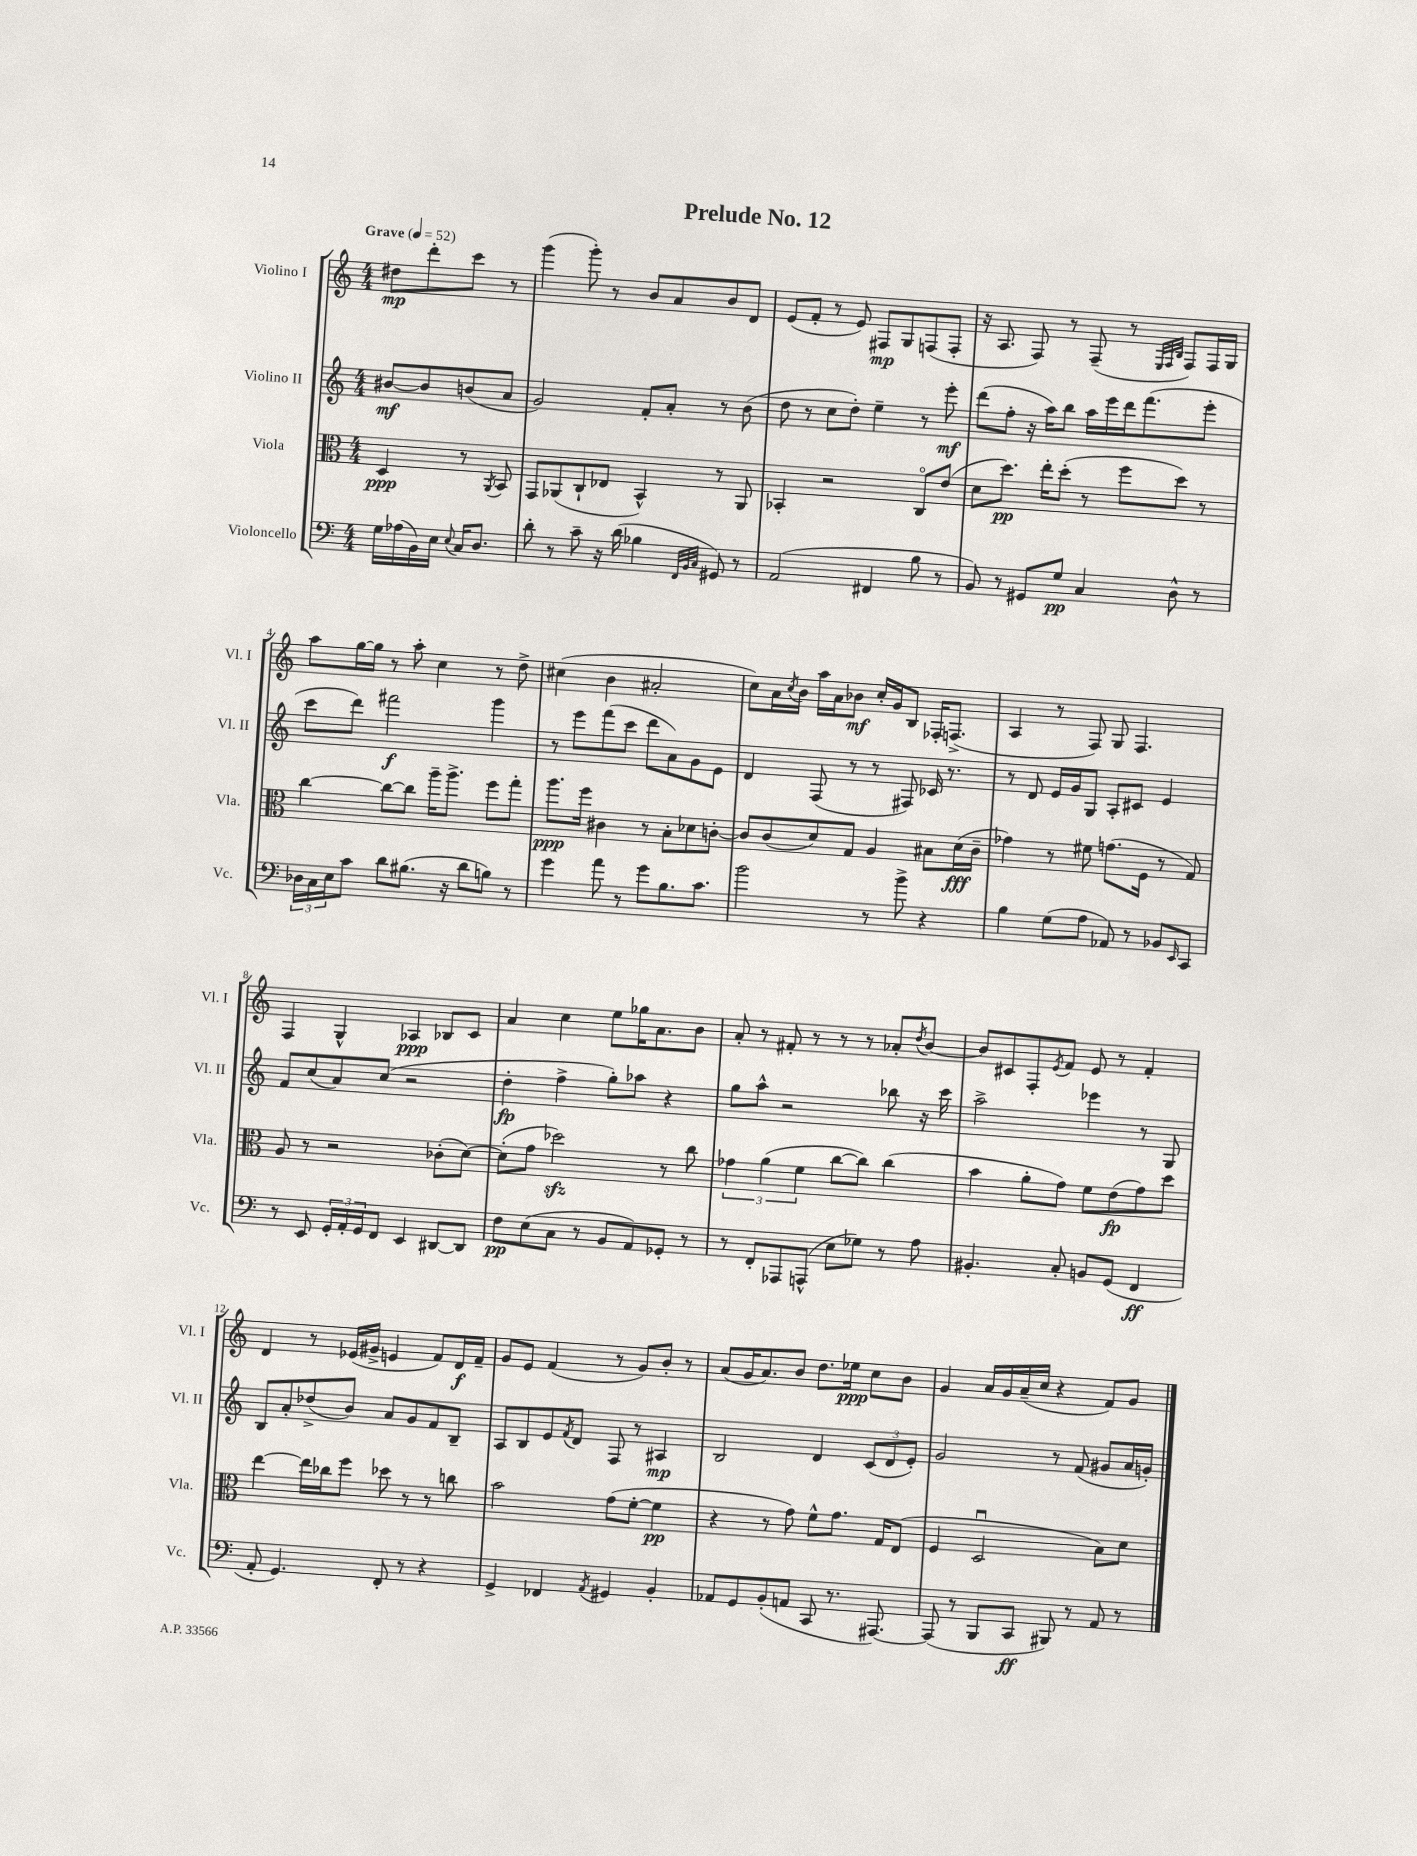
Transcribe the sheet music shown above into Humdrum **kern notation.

**kern	**dynam	**kern	**dynam	**kern	**dynam	**kern	**dynam
*part4	*part4	*part3	*part3	*part2	*part2	*part1	*part1
*staff4	*staff4	*staff3	*staff3	*staff2	*staff2	*staff1	*staff1
*I"Violoncello	*	*I"Viola	*	*I"Violino II	*	*I"Violino I	*
*I'Vc.	*	*I'Vla.	*	*I'Vl. II	*	*I'Vl. I	*
*clefF4	*	*clefC3	*	*clefG2	*	*clefG2	*
*k[]	*	*k[]	*	*k[]	*	*k[]	*
*M4/4	*	*M4/4	*	*M4/4	*	*M4/4	*
*MM52	*	*MM52	*	*MM52	*	*MM52	*
=	=	=	=	=	=	=	=
!	!	!	!	!	!	!LO:TX:a:B:t=Grave	!
16G\LL	.	4D/	ppp	[8b#X/L	mf	8dd#X\L	mp
(16A-X\	.	.	.	.	.	.	.
16BB\)	.	.	.	8b#/]	.	8ddd'\	.
16E\JJ	.	.	.	.	.	.	.
8qqE/	.	.	.	.	.	.	.
16C/KL	.	8r	.	(8bn/	.	8ccc\J	.
8.D/J	.	.	.	.	.	.	.
.	.	8qAA/	.	.	.	.	.
.	.	8BB/	.	8a/J	.	8r	.
=1	=1	=1	=1	=1	=1	=1	=1
8d'\	.	8GG/L	.	2g/)	.	(4ggg\	.
8r	.	(8AA-X/	.	.	.	.	.
8c~\	.	8C`/	.	.	.	8ggg'\)	.
16r	.	8E-X/J	.	.	.	8r	.
(16d\	.	.	.	.	.	.	.
4B-X\	.	4BB^^/)	.	8f'/L	.	8b/L	.
.	.	.	.	8a'/J	.	8a/	.
32qqFF/LLL	.	.	.	.	.	.	.
32qqBB/	.	.	.	.	.	.	.
32qqC/JJJ	.	.	.	.	.	.	.
8GG#X/)	.	8r	.	8r	.	8b/	.
8r	.	8AA-/	.	(8b\	.	8d/J	.
=2	=2	=2	=2	=2	=2	=2	=2
(2AA/	.	4BB-X'/	.	8dd\	.	(8e/L	.
.	.	.	.	8r	.	8f'/J	.
.	.	2r	.	8cc\L	.	8r	.
.	.	.	.	8dd'\J)	.	8e/)	.
4FF#X/	.	.	.	4ee~\	.	8F#X/L	mp
.	.	.	.	.	.	8G/	.
8B\	.	8C/L	.	8r	.	(8Fn/	.
8r	.	(8e/J	.	8eee'\	mf	8F'/J	.
=3	=3	=3	=3	=3	=3	=3	=3
8BB/)	.	8d\L	.	(8ddd\L	.	16r	.
.	.	.	.	.	.	8.A/	.
8r	.	8.dd\J)	pp	8ff'\J	.	.	.
8GG#X/L	.	.	.	16r	.	8F/)	.
.	.	16ee'\KL	.	16aa\KL)	.	.	.
8G/J	pp	(8dd'\J	.	8bb\J	.	8r	.
4C/	.	8r	.	16aa\LL	.	(8F~/	.
.	.	.	.	16eee\	.	.	.
.	.	8ff\L	.	16ddd\J	.	8r	.
.	.	.	.	(8.fff\	.	.	.
.	.	.	.	.	.	32qqE/LLL	.
.	.	.	.	.	.	32qqF/	.
.	.	.	.	.	.	32qqB/JJJ	.
8D^^\	.	8dd\J)	.	.	.	8F/L)	.
8r	.	8r	.	8eee'\J	.	16F/L	.
.	.	.	.	.	.	16G/JJ	.
!!LO:LB:g=z
=4	=4	=4	=4	=4	=4	=4	=4
24D-X\LL	.	[4cc\	.	8ccc\L	.	8aa\L	.
24C\	.	.	.	.	.	.	.
24E\J	.	.	.	.	.	.	.
8c\J	.	.	.	8ddd\J)	.	[16gg\L	.
.	.	.	.	.	.	16gg\JJ]	.
8d\L	.	8cc\L_	.	2fff#X\	f	8r	.
(8.B#X\J	.	8cc\J]	.	.	.	8aa'\	.
.	.	16aa~\KL	.	.	.	4cc\	.
16r	.	8.aa^\J	.	.	.	.	.
8d\L	.	.	.	.	.	.	.
8Bn\J)	.	8ff\L	.	4ggg\	.	8r	.
8r	.	8gg'\J	.	.	.	8dd^\	.
=5	=5	=5	=5	=5	=5	=5	=5
4g\	.	8.aa\L	ppp	8r	.	(4cc#X\	.
.	.	.	.	8eee\L	.	.	.
.	.	16ff\Jk	.	.	.	.	.
8a\	.	4c#X\	.	(8fff\	.	4b\	.
8r	.	.	.	8ccc\J	.	.	.
8g\L	.	8r	.	8ddd\L	.	2a#X'/	.
8.B\	.	8B'\L	.	8a\)	.	.	.
.	.	8d-X\	.	8g\	.	.	.
8.c\J	.	.	.	.	.	.	.
.	.	[8cn'\J	.	8e\J	.	.	.
=6	=6	=6	=6	=6	=6	=6	=6
2b\	.	8c/L]	.	4d/	.	8cc\L)	.
.	.	(8c/	.	.	.	16a\L	.
.	.	.	.	.	.	8qcc/	.
.	.	.	.	.	.	16b\JJ	.
.	.	8d/)	.	(8F/	.	16aa\LL	.
.	.	.	.	.	.	16a\J	.
.	.	8G/J	.	8r	.	8b-X\J	mf
8r	.	4A/	.	8r	.	16cc'/LL	.
.	.	.	.	.	.	16g/J	.
8b^\	.	.	.	8F#X/)	.	8B/J	.
4r	.	8B#X\L	.	16c-X/	.	16F-X'/KL	.
.	.	.	.	8.r	.	(8.Fn^/J	.
.	.	(16d\L	fff	.	.	.	.
.	.	16c~\JJ	.	.	.	.	.
=7	=7	=7	=7	=7	=7	=7	=7
4B\	.	4g-X\)	.	8r	.	4A/	.
.	.	.	.	8d/	.	.	.
(8G\L	.	8r	.	16e/LL	.	8r	.
.	.	.	.	16g/J	.	.	.
8A\J	.	8f#X\	.	8G/J	.	8F/)	.
8AA-X/)	.	(8.gn\L	.	8A'/L	.	8G/	.
8r	.	.	.	8c#X/J	.	4.F/	.
.	.	16F\Jk	.	.	.	.	.
8BB-X/L	.	8r	.	4e/	.	.	.
16qqEE/	.	.	.	.	.	.	.
8CC/J	.	8G/)	.	.	.	.	.
!!LO:LB:g=z
=8	=8	=8	=8	=8	=8	=8	=8
8r	.	8A/	.	8f/L	.	4F/	.
8EE/	.	8r	.	(8cc/	.	.	.
24GG'/LL	.	2r	.	8a/)	.	4G^^/	.
24AA'/	.	.	.	.	.	.	.
24GG/J	.	.	.	.	.	.	.
8FF/J	.	.	.	(8cc/J	.	.	.
4EE/	.	.	.	2r	.	4A-X/	ppp
[8DD#X/L	.	(8c-X'\L	.	.	.	8B-X/L	.
8DD#/J]	.	[8d\J)	.	.	.	8c/J	.
=9	=9	=9	=9	=9	=9	=9	=9
8F\L	pp	(8d'\L]	.	4dd'\	fp	4a/	.
(8E\	.	8g\J	.	.	.	.	.
8C\J	.	2dd-Xzz\)	.	4ff^\	.	4cc\	.
8r	.	.	.	.	.	.	.
8BB/L	.	.	.	8gg'\L)	.	8ee\L	.
8AA/)	.	.	.	8aa-X\J	.	16gg-X\K	.
.	.	.	.	.	.	8.a\	.
8GG-X'/J	.	8r	.	4r	.	.	.
8r	.	8cc\	.	.	.	8b\J	.
=10	=10	=10	=10	=10	=10	=10	=10
8r	.	6g-X\	.	8gg\L	.	8a'/	.
8FF'/L	.	.	.	8aa^^\J	.	8r	.
.	.	(6a\	.	.	.	.	.
8AAA-X/	.	.	.	2r	.	8f#X'/	.
.	.	6f\	.	.	.	.	.
(8AAAn^^/J	.	.	.	.	.	8r	.
8E\L	.	[8cc\L	.	.	.	8r	.
8G-X\J)	.	8cc\J])	.	.	.	8r	.
8r	.	(4cc\	.	8bb-X\	.	8a-X'/L	.
.	.	.	.	.	.	8qdd/	.
8A\	.	.	.	16r	.	[8b/J	.
.	.	.	.	16ccc\	.	.	.
=11	=11	=11	=11	=11	=11	=11	=11
4.BB#X'/	.	4b\	.	2aa^\	.	8b/L]	.
.	.	.	.	.	.	8c#X/	.
.	.	8a'\L	.	.	.	8F'/	.
.	.	.	.	.	.	8qe/	.
8C'/	.	8g\J)	.	.	.	8f/J	.
8BBn/L	.	8f\L	.	4eee-X\	.	8e/	.
(8GG/J	.	(8e\	fp	.	.	8r	.
4FF/	ff	8g\)	.	8r	.	4f'/	.
.	.	8dd\J	.	8G/	.	.	.
!!LO:LB:g=z
=12	=12	=12	=12	=12	=12	=12	=12
8AA'/	.	[4ee\	.	8B/L	.	4d/	.
4.GG/)	.	.	.	8a'/	.	.	.
.	.	16ee\LL]	.	(8dd-X^/	.	8r	.
.	.	16cc-X\J	.	.	.	.	.
.	.	8ff\J	.	8b/J)	.	(16e-X/LL	.
.	.	.	.	.	.	16g#X^/JJ	.
8FF'/	.	8dd-X\	.	8a/L	.	4en/	.
8r	.	8r	.	8g/	.	.	.
4r	.	8r	.	8f/	.	8f/L)	.
.	.	8ccn\	.	8B~/J	.	16d/L	f
.	.	.	.	.	.	16f~/JJ	.
=13	=13	=13	=13	=13	=13	=13	=13
4GG^/	.	2b\	.	8A/L	.	8g/L	.
.	.	.	.	8B/	.	8e/J	.
4FF-X/	.	.	.	8e/	.	(4f/	.
.	.	.	.	8qf/	.	.	.
.	.	.	.	8d/J	.	.	.
8qAA/	.	.	.	.	.	.	.
4GG#X/	.	(8g\L	.	8F/	.	8r	.
.	.	[8f'\J	.	8r	.	8g/L)	.
4BB'/	.	4f\]	pp	4A#X/	mp	8b'/J	.
.	.	.	.	.	.	8r	.
=14	=14	=14	=14	=14	=14	=14	=14
8AA-X/L	.	4r	.	2B/	.	(8a/L	.
8GG/	.	.	.	.	.	16g/K	.
.	.	.	.	.	.	8.a/)	.
(8BB'/	.	8r	.	.	.	.	.
8AAn/J	.	8g\)	.	.	.	8b/J	.
8CC/	.	8f^^\L	.	4d/	.	8.dd\L	.
8.r	.	8.g\J	.	.	.	.	.
.	.	.	.	.	.	16ee-X\Jk	ppp
.	.	.	.	(12c/L	.	8cc\L	.
[8.AAA#X/)	.	16G/KL	.	.	.	.	.
.	.	.	.	12d/	.	.	.
.	.	(8E/J	.	.	.	8b\J	.
.	.	.	.	12e'/J)	.	.	.
=15	=15	=15	=15	=15	=15	=15	=15
(8AAA#/]	.	4F/	.	2g/	.	4g/	.
8r	.	.	.	.	.	.	.
8BBB/L	.	2Du/	.	.	.	16a/LL	.
.	.	.	.	.	.	16g/	.
8CC/J	ff	.	.	.	.	(16a~/	.
.	.	.	.	.	.	16cc/JJ	.
8BBB#X/)	.	.	.	8r	.	4r	.
8r	.	.	.	(8f/	.	.	.
8AA/	.	8B\L)	.	8g#X/L	.	8f/L)	.
8r	.	8d\J	.	16a/L	.	8g/J	.
.	.	.	.	16gn'/JJ)	.	.	.
==	==	==	==	==	==	==	==
*-	*-	*-	*-	*-	*-	*-	*-
